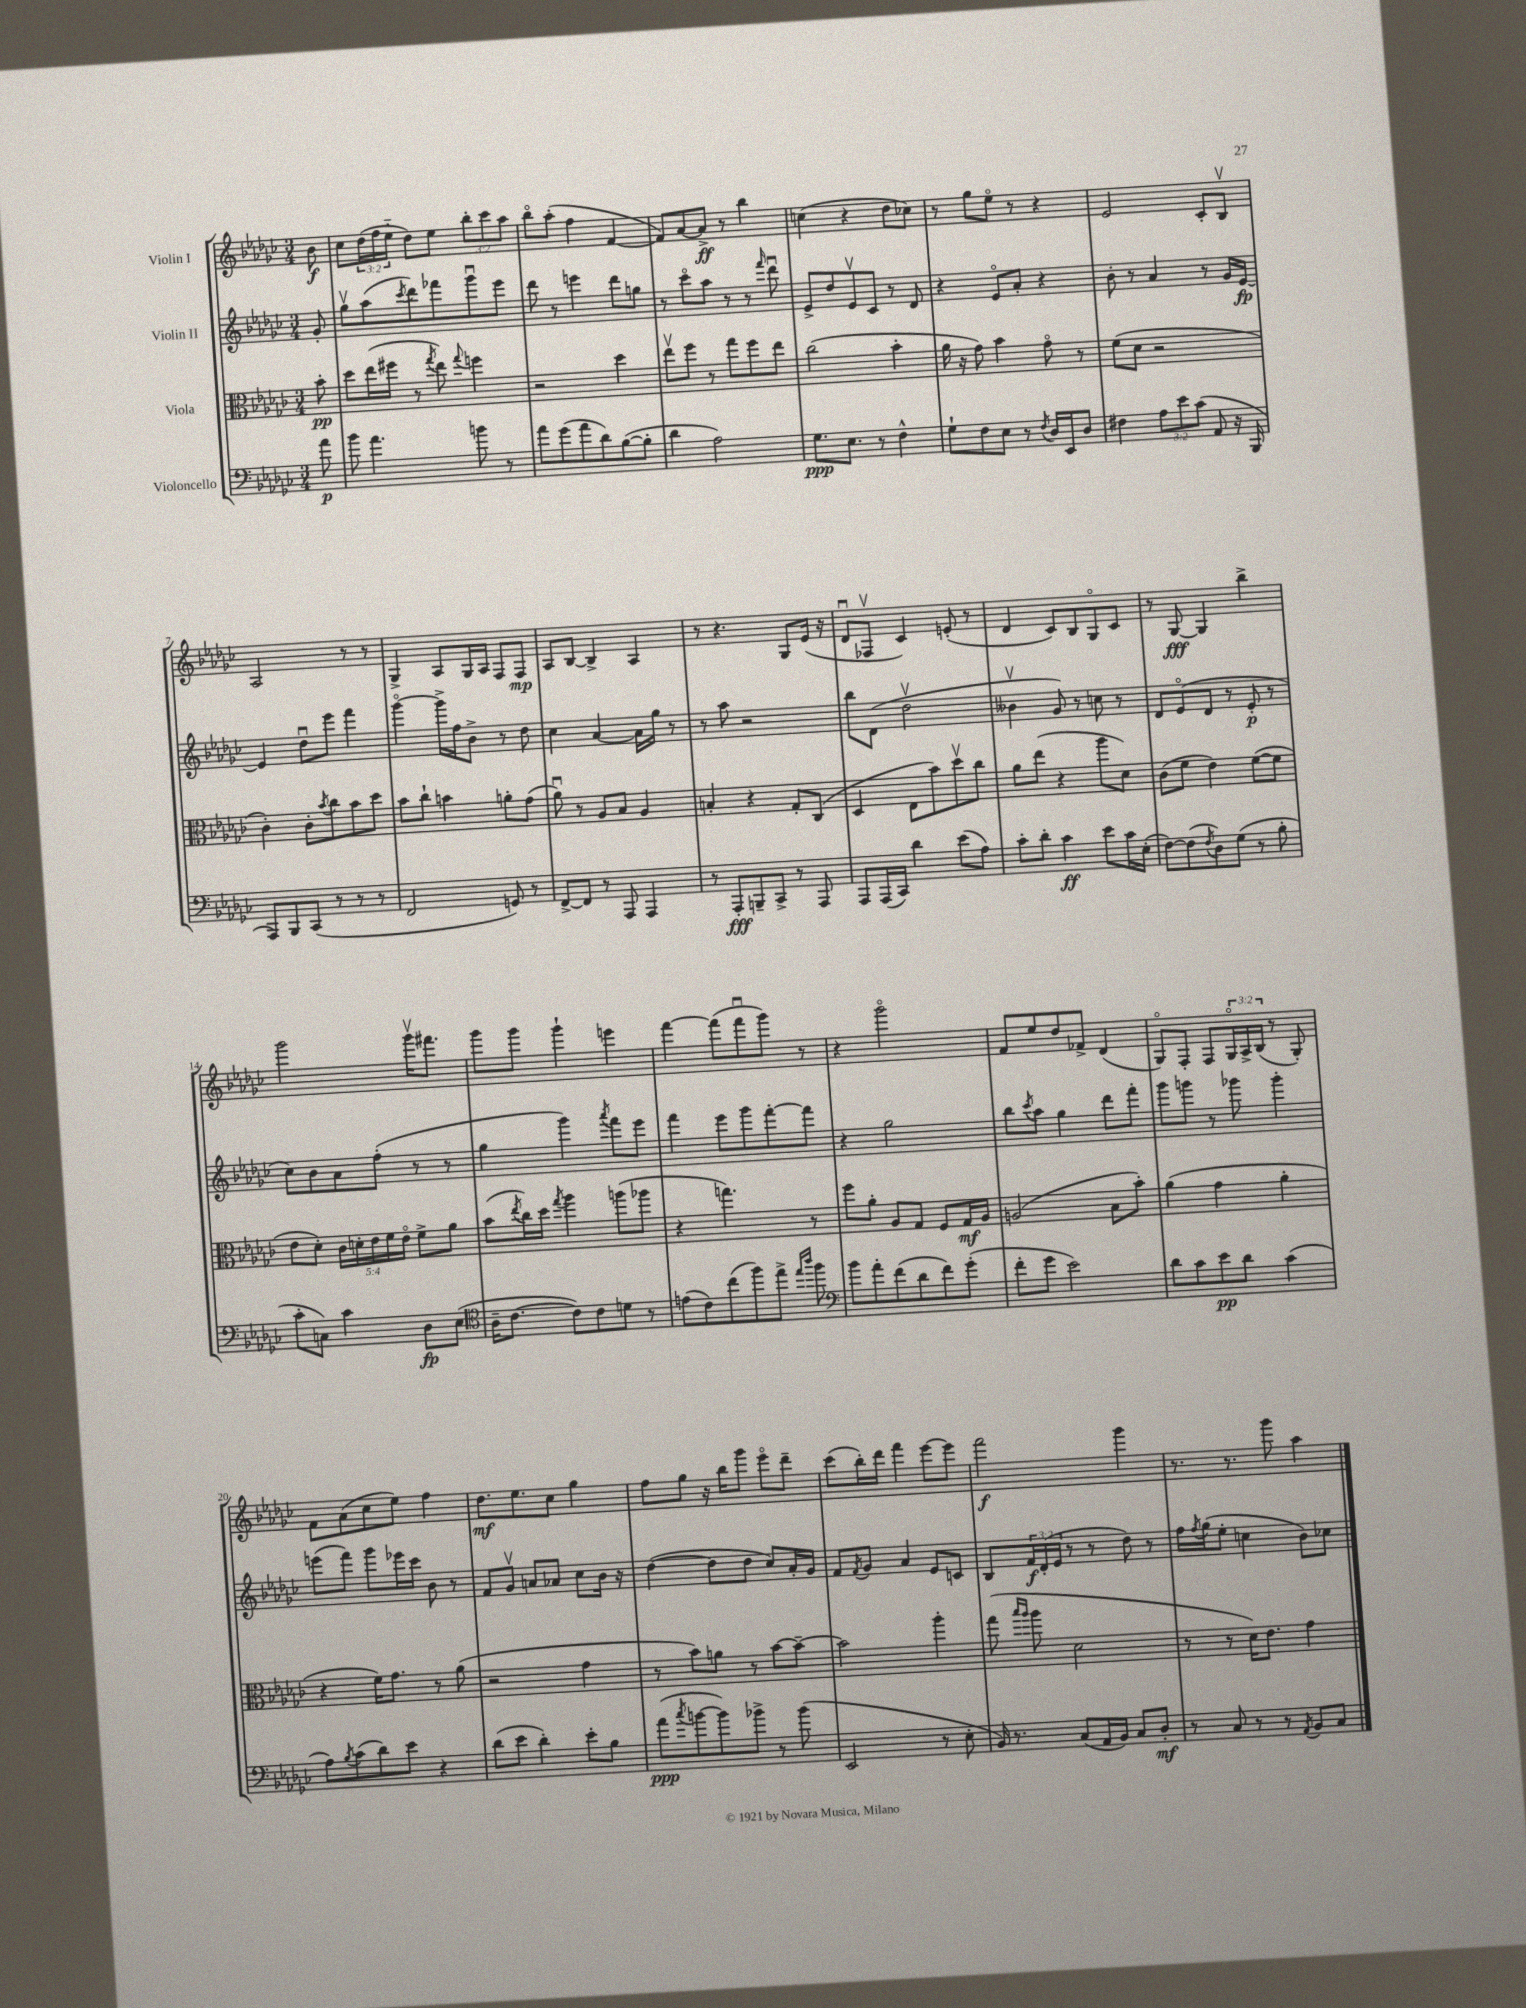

**kern	**kern	**kern	**kern
*staff4	*staff3	*staff2	*staff1
*clefF4	*clefC3	*clefG2	*clefG2
*k[b-e-a-d-g-c-]	*k[b-e-a-d-g-c-]	*k[b-e-a-d-g-c-]	*k[b-e-a-d-g-c-]
*M3/4	*M3/4	*M3/4	*M3/4
8a-	8b-'	8g-'	8b-
=	=	=	=
8b-	8dd-	8gg-v	8cc-
4.a-	(16ee-	(8aa-	(24dd-
.	.	.	24ff
.	16ff#	.	.
.	.	.	24ee-'~
.	.	8qccc-	.
.	8r	8ddd-)	8dd-)
.	8qgg-	.	.
.	8ee-)	8fff-	8ee-
.	8qqgg-	.	.
8b	4ff	8ggg-u	12bb-'
.	.	.	12ccc-
8r	.	8eee-	.
.	.	.	12aa-
=	=	=	=
8a-	2r	8ddd-	8bb-o
(8g-	.	8r	(8aa-'
8a-	.	4eee	4ff
8d-)	.	.	.
([8B-	4dd-	8ddd-	[4f
8B-']	.	8gg	.
=	=	=	=
4d-	8ee-v	8r	8f])
.	8ff	8ccc-o	[8a-
2A-)	8r	8aa-	8a-^]
.	8gg-	8r	8r
.	8ff	8r	4bb-
.	.	16qqfff	.
.	8ee-	8ddd-u	.
=	=	=	=
8.G-	(2cc-	8e-^	(4cc
.	.	8dd-	.
8.E-	.	.	.
.	.	8e-v	4r
8r	.	8c-	.
4F^^	4b-'	8r	8dd-
.	.	8d-	8cc-)
=	=	=	=
8G-`	16a-	4r	8r
.	16r	.	.
8F	8g-)	.	8gg-
8E-	4b-	8e-o	8ee-o
8r	.	8a-'	8r
8qF	.	.	.
16D-	8g-o	4r	4r
16EE-	.	.	.
8D-	8r	.	.
=	=	=	=
4F#	(8f	8b-'	2e-
.	8d-	8r	.
12A-	2r	4a-	.
12e-	.	.	.
(12c-	.	.	.
8AA-	.	8r	8c-'
16r	.	16g-	8B-v
16BBB-	.	[16e-	.
=	=	=	=
8AAA-)	4c-')	4e-]	2A-
8BBB-	.	.	.
(8CC-	8c-'	8dd-u	.
.	8qb-	.	.
8r	8cc-	8eee-	.
8r	8b-	4fff	8r
8r	8dd-	.	8r
=	=	=	=
2FF	8b-	[4ggg-o	4G-^
.	8cc-`	.	.
.	4b	16ggg-^]	8A-
.	.	16ff	.
.	.	8b-^	16G-
.	.	.	16A-
8GG)	8a'	8r	8F
8r	(8g-	8dd-	8F
=	=	=	=
[8FF^	8a-u)	4cc-	8A-
8FF]	8r	.	[8B-
8r	8A-	[4a-	4B-^]
8AAA-	8B-	.	.
4AAA-	4A-	16a-]	4A-
.	.	16gg-	.
.	.	8r	.
=	=	=	=
8r	4B'	8r	8r
8AAA-'	.	8aa-	4.r
8BBB~	4r	2r	.
8CC-^	.	.	.
8r	8G-'	.	8G-
8AAA-	(8C-	.	(16e-
.	.	.	16r
=	=	=	=
8AAA-	4D-	8bb-	8d-u
(16AAA-	.	(8d-	8F-v
16CC-)	.	.	.
4d-	8E-	2dd-v	4c-)
.	8b-)	.	.
(8e-	8dd-v	.	(8e'
8A-)	8cc-	.	8r
=	=	=	=
8c-'	8a-	4b--v	4d-
8d-'	(8ee-	.	.
4c-	4r	8g-)	8c-)
.	.	8r	8B-
8e-	8aa-	8cc	8G-o
16c-	8d-)	8r	8c-
(16E-'	.	.	.
=	=	=	=
[8F)	(8c-	8d-	8r
(8F]	8f	(8e-o	[8G-
8qF	.	.	.
8D-)	4e-)	8d-	4G-]
(8G-	.	8r	.
8r	([8f	8e-'	4bb-^
8B-'	8f]	8r	.
=	=	=	=
8c-'	8e-	8cc-)	2ggg-
8C)	8d-')	8b-	.
4c-	20c-	8a-	.
.	20d'	.	.
.	20e-	.	.
.	.	(8ff'	.
.	20f	.	.
.	20e-o	.	.
8D-	8f^	8r	16ggg-v
.	.	.	8.fff#
(8E-	8a-	8r	.
=	=	=	=
*clefC4	*	*	*
16A-~	(8b-	4gg-	8ggg-
[8.c-	.	.	.
.	8qee-	.	.
.	16cc-)	.	8ggg-
.	16dd-	.	.
.	8qgg-	.	.
8c-])	4aa-	4ggg-)	4ggg-`
8c-	.	.	.
.	.	8qaaa-	.
8d	(8aa	8fff	4eee
8r	8aa-	8eee-	.
=	=	=	=
(8e	4r	4fff	[4fff
8c-)	.	.	.
(8cc-	4.gg)	8eee-	(8fff]
8ff)	.	8ggg-	8fffu
8ee-^	.	[8fff'	8ggg-)
16qqee-	.	.	.
16qqaa-	.	.	.
8ff	8r	8fff]	8r
=	=	=	=
*clefF4	*	*	*
8b-	8ff	4r	4r
8a-'	8a-'	.	.
(8f	8A-	2gg-	2ggg-o
8d-	8G-	.	.
8f)	8F	.	.
(8g-'	16G-	.	.
.	16A-	.	.
=	=	=	=
8f'	(2A	8bb-	8f
.	.	8qccc-	.
8g-	.	8aa-	8ee-
2e-)	.	4gg-	8dd-
.	.	.	8f-^
.	8B-	8ddd-	(4d-
.	8b-')	8fff'	.
=	=	=	=
8d-	(4a-	8ggg-	8G-o)
8c-	.	8ggg	8F'
8e-	4g-	8r	8F
8d-	.	8ggg-	24G-o
.	.	.	24A-^
.	.	.	(24B-
(4c-	4a-'	4ggg-'	8r
.	.	.	8G-')
=	=	=	=
8A-)	4r	(8eee	8f
8qB-	.	.	.
(8c-	.	8fff)	(8a-
8d-)	16f)	8ggg-	8cc-
.	8.g-	.	.
8e-	.	16eee-	8ee-)
.	.	16ccc-	.
4r	8r	8b-	4ff
.	(8a-	8r	.
=	=	=	=
(8d-	2r	8f	8.dd-
8e-	.	8g-v	.
.	.	.	8.ee-
4d-')	.	8a	.
.	.	8a-	8cc-
8e-'	4g-	8cc-	4gg-
8B-	.	16b-	.
.	.	16r	.
=	=	=	=
(8a-	8r	([4dd-	8ff
8qcc-	.	.	.
[8b	8b-)	.	8gg-
8b])	8a	8dd-]	16r
.	.	.	16bb-
8b-^	8r	8dd-	8ggg-
8r	[8b-	8cc-)	8eee-o
(8b-	8b-~_	16a-'	8ddd-~
.	.	16g-	.
=	=	=	=
2EE-	2b-]	8f	(8ccc-
.	.	8qf	.
.	.	8g-	16bb-')
.	.	.	16ddd-
.	.	4a-	4fff
8r	4aa-'	8e-	[8eee-
8E-'	.	8c	8eee-]
=	=	=	=
16BB-)	(8gg-	8B-	2fff
8.r	.	.	.
.	16qqbb-	.	.
.	16qqaa-	.	.
.	8aa-	24f	.
.	.	(24d-'	.
.	.	24e-	.
(8C-	2d-	8r	.
16AA-	.	8r	.
16BB-)	.	.	.
8C-	.	8dd-)	4ggg-
8D-'	.	8r	.
=	=	=	=
8r	8r	16ff	8.r
.	.	8qff	.
.	.	(16gg-	.
8C-	8r	8ee-'	.
.	.	.	8.r
8r	16d-)	4cc	.
.	8.e-	.	.
8r	.	.	8ggg-
8qAA-	.	.	.
8BB-	4g-	8b-)	4aa-
8C-	.	8cc-	.
==	==	==	==
*-	*-	*-	*-
